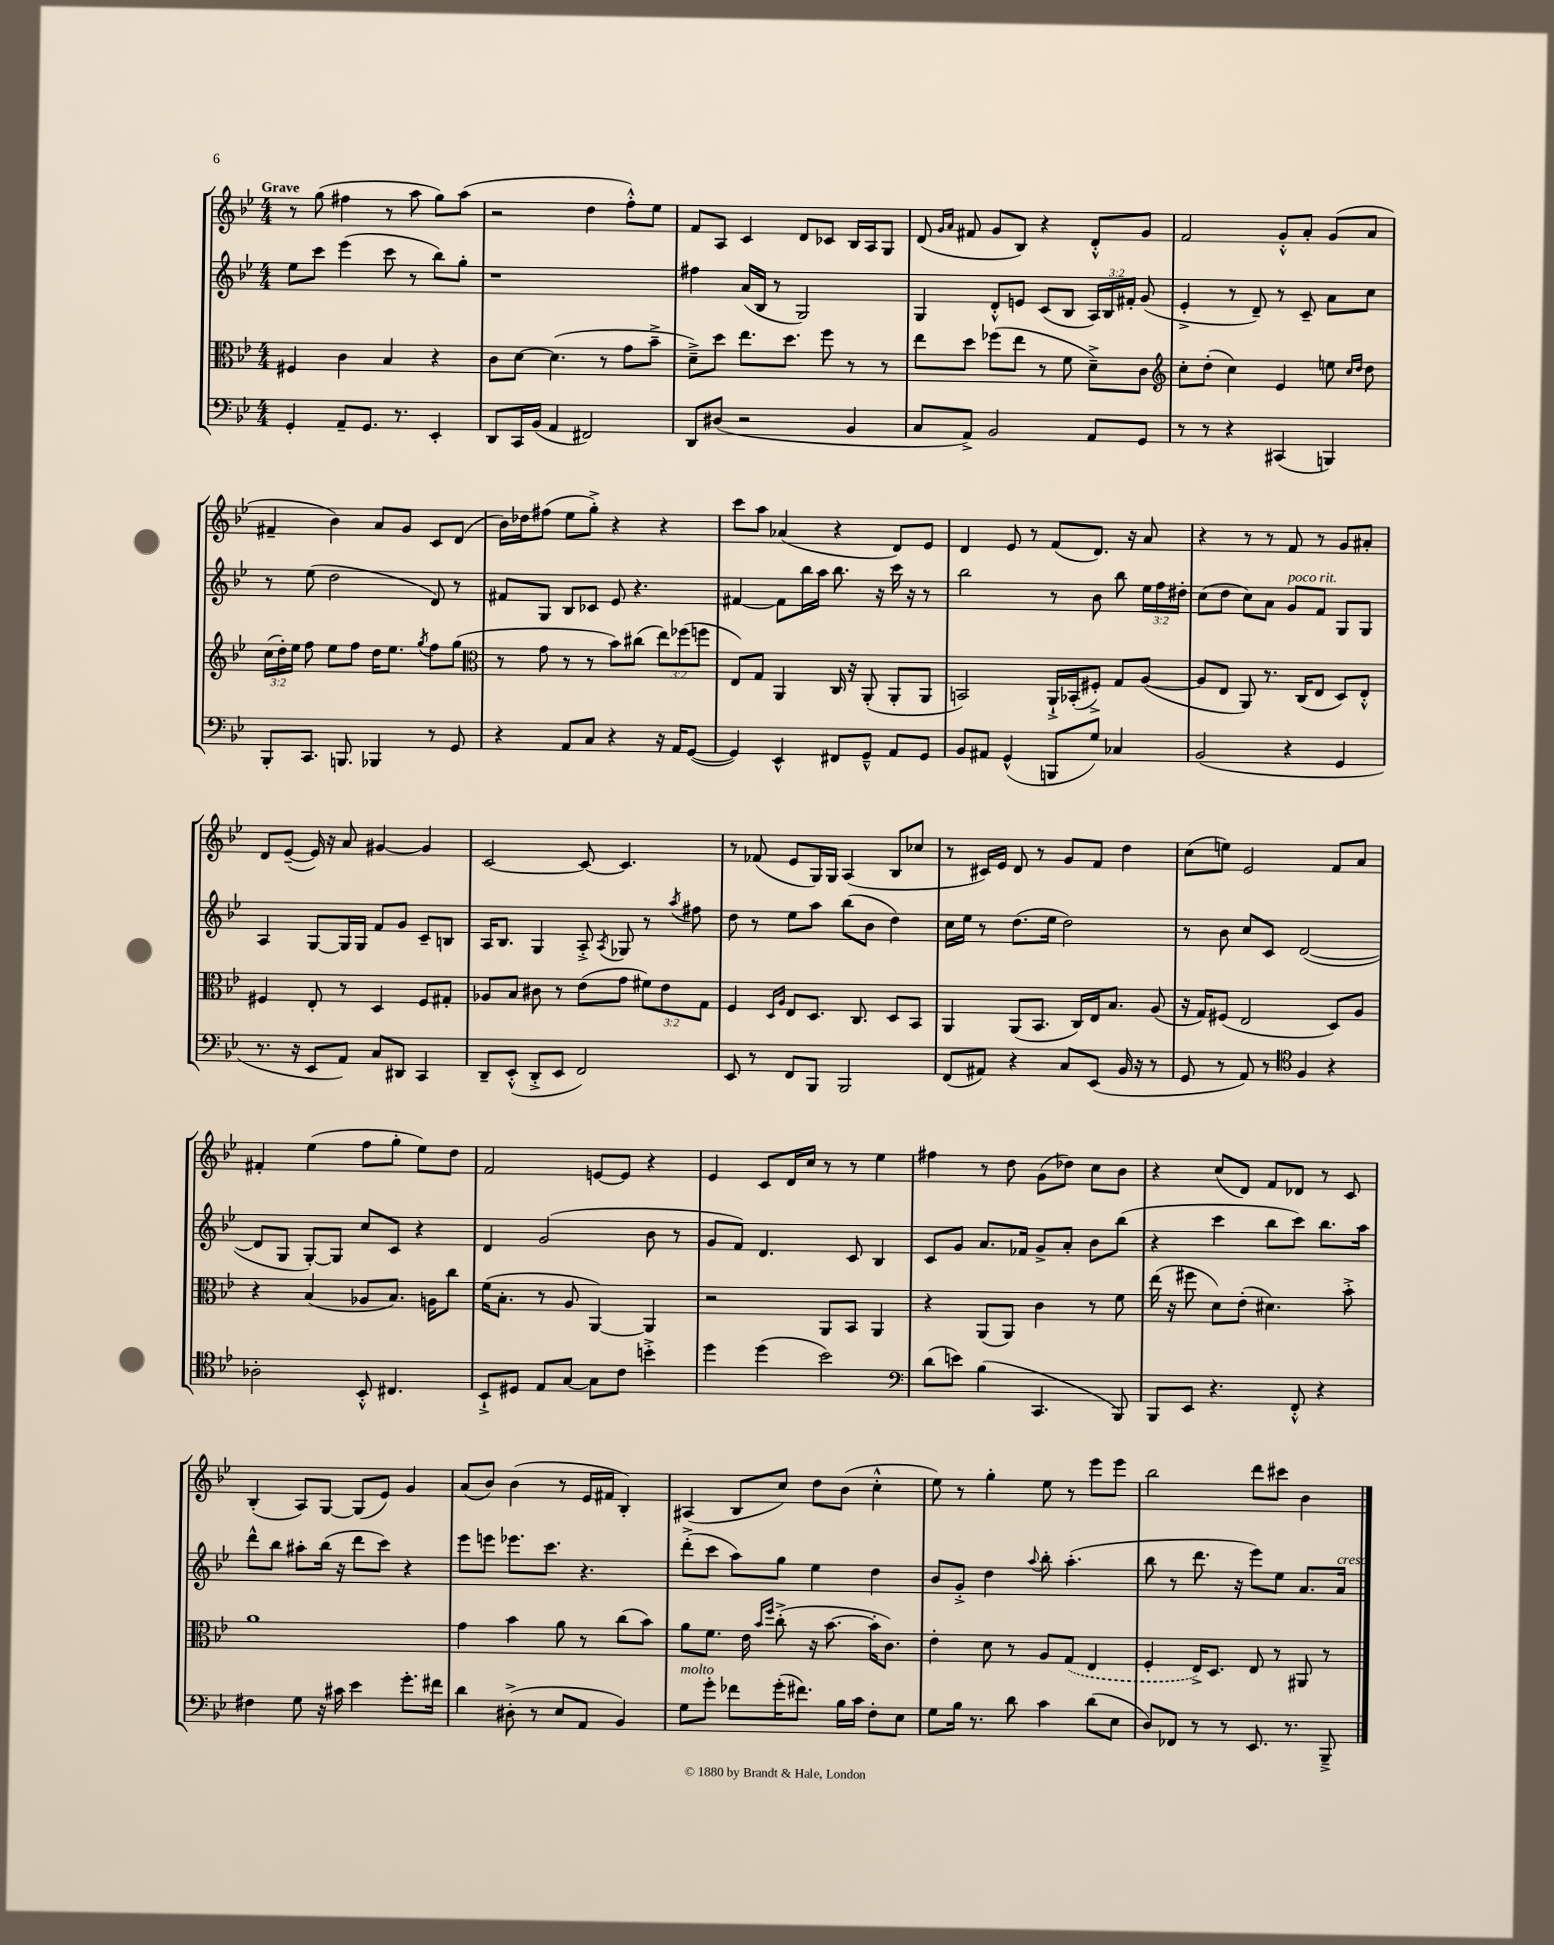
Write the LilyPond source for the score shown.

<<
\new StaffGroup <<
\new Staff = "s0" {
    \clef treble \key bes \major \numericTimeSignature \time 4/4 \tempo "Grave"
    \autoBeamOff r8 g''8( fis''4 r8 a''8 g''8[) a''8]( |
    r2 d''4 f''8[-.-^) ees''8] |
    f'8[ a8] c'4 d'8[ ces'8] bes16[ a16 g8] |
    d'8( \grace { g'16[ a'16] } fis'8 g'8[ bes8]) r4 d'8[-.-^ g'8] |
    f'2 g'8[-.-^ a'8]-. g'8[( a'8] |
    fis'4-- bes'4) a'8[ g'8] c'8[ d'8]( |
    bes'16[) des''16 fis''8]( ees''8[ g''8]-.->) r4 r4 |
    c'''8[ a''8] aes'4( r4 d'8[) ees'8] |
    d'4 ees'8 r8 f'8[( d'8.]) r16 a'8 |
    r4 r8 r8 f'8 r8 g'8[ ais'8]-. |
    d'8[ ees'8]~--( ees'16) r16 a'8 gis'4~ gis'4 |
    c'2~ c'8~ c'4. |
    r8 fes'8( ees'8[ g16) g16] a4( bes8[ ces''8] |
    r8 cis'16[) ees'16] d'8 r8 g'8[ f'8] d''4 |
    c''8[( e''8]) ees'2 f'8[ a'8] |
    fis'4-. ees''4( f''8[ g''8]-. ees''8[) d''8] |
    f'2 e'8[~ e'8] r4 |
    ees'4 c'8[ d'16 c''16] r8 r8 ees''4 |
    fis''4 r8 d''8 g'8[( des''8]) c''8[ bes'8] |
    r4 c''8[( d'8]) f'8[ des'8] r8 c'8 |
    bes4-.( a8[) g8]~ g8[( ees'8]) g'4 |
    a'8[( bes'8]) bes'4( r8 ees'16[ fis'16] bes4-.) |
    ais4( bes8[ c''8]) d''8[ bes'8]( c''4-.-^ |
    ees''8) r8 g''4-. ees''8 r8 ees'''8[ ees'''8] |
    bes''2 d'''8[ cis'''8] bes'4 \bar "|." |
}
\new Staff = "s1" {
    \clef treble \key bes \major \numericTimeSignature \time 4/4 \override Staff.TupletNumber.text = #tuplet-number::calc-fraction-text
    \autoBeamOff ees''8[ c'''8] ees'''4( c'''8 r8 bes''8[) g''8]-. |
    r1 |
    fis''4 a'16[( bes16] r8 g2) |
    g4 d'8[-.-^ e'8] c'8[( bes8] \tuplet 3/2 { a16[) bes16 fis'16]-. } g'8( |
    ees'4-.-> r8 d'8--) r8 c'8-- a'8[ c''8] |
    r8 ees''8( d''2 d'8) r8 |
    fis'8[ g8] bes8[ ces'8] ees'8 r4. |
    fis'4~ fis'8[ bes''16 a''16] bes''8. r16 c'''16 r16 r8 |
    bes''2 r8 bes'8 bes''8 \tuplet 3/2 { ees''16[ f''16 dis''16]-. } |
    c''8[( d''8] c''8[) a'8] g'8[^\markup { \italic "poco rit." } f'8] g8[ g8] |
    a4 g8[~ g16 g16] f'8[ g'8] c'8[-- b8] |
    a16[ bes8.] g4 a8-.-> \acciaccatura { a8 } ges8 r8 \acciaccatura { a''8 } fis''8 |
    d''8 r8 ees''8[ a''8] bes''8[( bes'8] d''4) |
    c''16[ ees''16] r8 d''8.[( ees''16] d''2) |
    r8 bes'8 c''8[ c'8] d'2~( |
    d'8[ g8] g8[~-.) g8] c''8[ c'8] r4 |
    d'4 g'2( bes'8 r8 |
    g'8[ f'8]) d'4. c'8 bes4 |
    c'8[ g'8] a'8.[ fes'16] g'8[-> a'8]-. bes'8[ bes''8]( |
    r4 c'''4 bes''8[ c'''8]) bes''8.[ a''16] |
    d'''8[-^ bes''8] ais''8[-. bes''16]( r16 d'''8[ c'''8]) r4 |
    ees'''8[ e'''8] ees'''8.[ c'''8.] r4. |
    d'''8[-.->( c'''8] a''8[) g''8] ees''4 d''4 |
    bes'8[ g'8]-.-> d''4 \appoggiatura { a''8 } bes''8-. a''4.-.( |
    bes''8 r8 d'''8. r16 ees'''8[) ees''8] a'8.[ a'16]^\markup { \italic "cresc." } \bar "|." |
}
\new Staff = "s2" {
    \clef alto \key bes \major \numericTimeSignature \time 4/4 \override Staff.TupletNumber.text = #tuplet-number::calc-fraction-text
    \autoBeamOff fis4 c'4 bes4 r4 |
    c'8[ d'8]~ d'4.( r8 g'8[ bes'8]---> |
    d'8[--->) d''8] ees''8.[ d''8.] f''8 r8 r8 |
    ees''8[ d''8] fes''8[( ees''8] r8 f'8 d'8[--->) c'8] |
    \clef treble c''8[-. d''8]-.( c''4) ees'4 e''8 \grace { c''16[ d''16] } d''8 |
    \tuplet 3/2 { c''16[( d''16-.) ees''16] } f''8 ees''8[ f''8] d''16[ ees''8.] \acciaccatura { g''8 } f''8[ g''8]( |
    \clef alto r8 g'8 r8 r8 bes'8[) cis''8]( \tuplet 3/2 { ees''8[) fes''8( f''8] } |
    ees8[) g8] a,4 c16 r16 a,8-.( a,8[-. a,8] |
    b,2) a,16[-!-> bes,16-.( fis8]-.->) g8[ a8]~( |
    a8[ ees8] a,8) r8. c16[( ees8] d8[) ees8]-.-^ |
    fis4 ees8-. r8 d4 fis8[ gis8]-. |
    aes8[ bes8] cis'8 r8 ees'8[( g'8] \tuplet 3/2 { fis'8[) ees'8 g8] } |
    f4 \grace { d16[ a16] } ees8[ d8.] c8. d8[ bes,8] |
    a,4 a,8[( bes,8.] c16[) ees16 bes8.] a8( |
    r16 g16[) fis8]( ees2 d8[) a8] |
    r4 bes4( aes8[ bes8.]) a16[ c''8] |
    f'16[( bes8.]-. r8 a8 a,4~) a,4 |
    r2 a,8[ bes,8] a,4 |
    r4 a,8[( a,8]) c'4 r8 f'8 |
    ees''16( r16 fis''8 d'8[) ees'8]-.( dis'4.) bes'8-.-> |
    a'1 |
    g'4 bes'4 a'8 r8 c''8[( bes'8]) |
    a'8[ f'8.] ees'16 \grace { bes'16[ f''16] } c''8-.->( r16 bes'8.~ bes'16[-. c'8.]) |
    ees'4-. d'8 r8 a8[ \once \slurDashed g8]( ees4 |
    f4-. ees16[->) d8.] ees8 r8 ais,8 r8 \bar "|." |
}
\new Staff = "s3" {
    \clef bass \key bes \major \numericTimeSignature \time 4/4
    \autoBeamOff g,4-. a,8[-- g,8.] r8. ees,4-. |
    d,8[ c,16 bes,16]( a,4 fis,2) |
    d,8[ dis8]( r2 bes,4 |
    c8[ a,8]->) bes,2 a,8[ g,8] |
    r8 r8 r4 cis,4( b,,4) |
    bes,,8[-. c,8.] b,,8. bes,,4 r8 g,8 |
    r4 a,8[ c8] r4 r16 a,16[ g,8]~( |
    g,4) ees,4-^ fis,8[ g,8]---^ a,8[ g,8] |
    bes,8[ ais,8] g,4-^( b,,8[ g8]) ces4 |
    bes,2( r4 g,4 |
    r8. r16 ees,8[ a,8]) c8[ dis,8] c,4 |
    d,8[-- ees,8]-.-^( d,8[-.-> ees,8] f,2) |
    ees,8 r8 f,8[ bes,,8] bes,,2 |
    f,8[( ais,8]) r4 c8[ ees,8]( bes,16 r16 r8 |
    g,8 r8 a,8) r8 \clef tenor f4 r4 |
    aes2-. bes,8-.-^ cis4. |
    bes,8[-!-> dis8] ees8[ g8]~ g8[ c'8] b'4-.-> |
    d''4 d''4( bes'2) |
    \clef bass d'8[( e'8]) bes4( c,4. bes,,8) |
    bes,,8[ ees,8] r4. f,8-.-^ r4 |
    fis4 g8 r16 cis'16 ees'4 g'8.[-. fis'16] |
    d'4 dis8-.->( r8 ees8[ a,8] bes,4) |
    g8[^\markup { \italic "molto" } g'8]-. fes'8[ g'16-.( fis'8.]) bes16[ c'16] f8[-. ees8] |
    g8[ bes16] r8. d'8 c'4 d'8[( ees8] |
    d8[) fes,8] r8 r8 ees,8. r8. bes,,8---> \bar "|." |
}
>>
>>
\layout { \context { \Score \remove "Bar_number_engraver" } }
